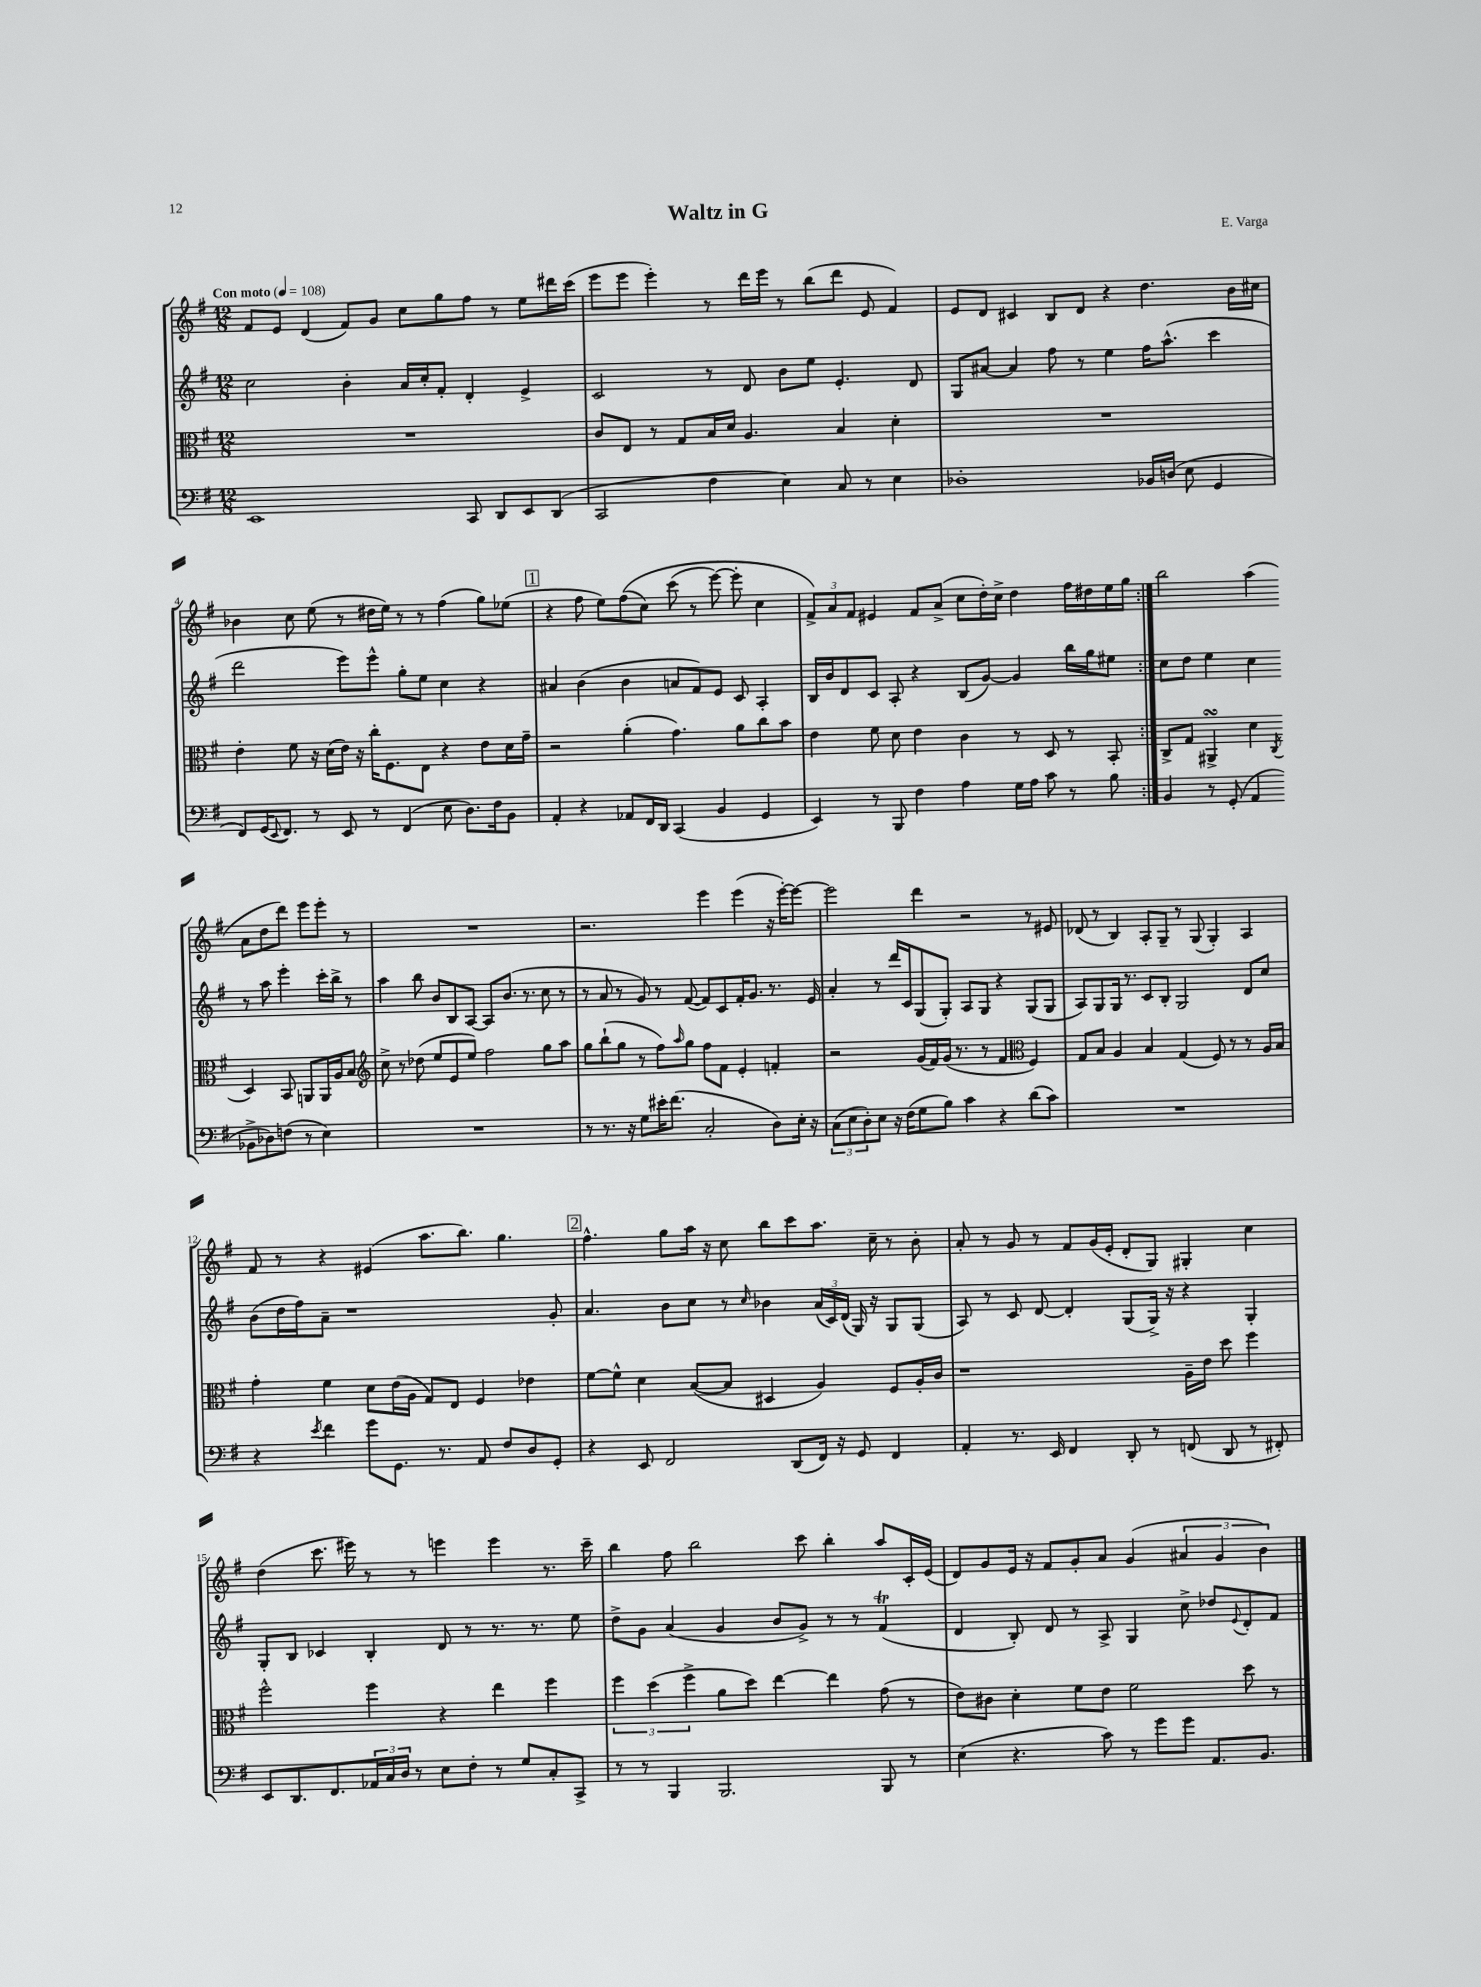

**kern	**kern	**kern	**kern
*staff4	*staff3	*staff2	*staff1
*clefF4	*clefC3	*clefG2	*clefG2
*k[f#]	*k[f#]	*k[f#]	*k[f#]
*M12/8	*M12/8	*M12/8	*M12/8
*MM108	*MM108	*MM108	*MM108
1EE	1.r	2cc	8f#
.	.	.	8e
.	.	.	(4d
.	.	4b'	8f#)
.	.	.	8g
.	.	16a	8cc
.	.	16cc'	.
.	.	8f#'	8gg
8CC	.	4d'	8ff#
8DD	.	.	8r
8EE	.	4e^	8ee
(8DD	.	.	16ddd#
.	.	.	(16ccc
=	=	=	=
2CC	8c	2c	8eee
.	8E	.	8eee
.	8r	.	4eee')
.	8G	.	.
4F#	16B	8r	8r
.	16d	.	.
.	4.A	8d	16ddd
.	.	.	16eee
4E)	.	8b	8r
.	.	8ee	(8bb
8C	4B	4.e'	8ddd
8r	.	.	8e
4E	4d'	.	4f#)
.	.	8d	.
=	=	=	=
1D-'	1.r	8G	8e
.	.	[8a#	8d
.	.	4a#]	4c#
.	.	8ff#	8B
.	.	8r	8d
.	.	4ee	4r
16BB-	.	16ff#	4.dd
(16D	.	(8.aa^^	.
8E	.	.	.
4GG	.	4ccc	.
.	.	.	16b
.	.	.	16cc#
=	=	=	=
8FF#)	4e'	2ddd	4b-
(16GG	.	.	.
8qqEE	.	.	.
8.FF#)	.	.	.
.	8f#	.	8cc
8r	16r	.	(8ee
.	(16d	.	.
8EE	16e)	8eee)	8r
.	16r	.	.
8r	16cc'	8eee^^	16dd#
.	8.F#	.	16ee)
(4FF#	.	8gg'	8r
.	8E	8ee	8r
8E	4r	4cc	(4ff#
8.D)	.	.	.
.	8e	4r	8gg)
16F#	.	.	.
8BB	16d	.	(8ee-
.	16g~	.	.
=	=	=	=
4AA'	2r	4a#	4r
4r	.	(4b	8ff#
.	.	.	8ee)
8AA-	(4a'	4b	&((8ff#
16FF#	.	.	8cc)
16DD	.	.	.
(4CC	4.g)	8a	(8ccc
.	.	8f#)	8r
4BB	.	8e	[8eee)
.	8a	8c	8eee']
4GG	8cc	4A'	4cc
.	8b	.	.
=	=	=	=
4EE)	4e	16B	12f#^&)
.	.	16b	.
.	.	.	12a
.	.	8d	.
.	.	.	12f#
8r	8f#	8c	4e#
8BBB	8d	8A'	.
4F#	4e	4r	8f#
.	.	.	(8a^
4A	4c	(8B	8cc
.	.	[8g)	16dd')
.	.	.	16cc^
16G	8r	4g]	4dd
16A	.	.	.
8c	8D	.	.
8r	8r	16bb	16ff#
.	.	16gg	16dd#
8B	8BB'	8ee#	16ee
.	.	.	16gg
=:|!	=:|!	=:|!	=:|!
4BB	8C^	8cc	2bb
.	8G	8dd	.
8r	4AA#^	4ee	.
(8GG'	.	.	.
4AA	4d	4cc	(4aa
.	8qC	.	.
8BB-^	4D	8r	8a
8D-)	.	8aa	8dd
(8F	8BB	4eee'	8ddd)
8r	8AA	.	8eee
4E)	16AA	16ccc'	8eee'
.	16A	16bb^	.
.	8B	8r	8r
=	=	=	=
*	*clefG2	*	*
1.r	8cc^	4aa	1.r
.	8r	.	.
.	(8dd-	8bb	.
.	8ee	8b	.
.	8e	8B	.
.	8ee)	[8A	.
.	2ff#	8A]	.
.	.	(8.b	.
.	.	8.r	.
.	8gg	8cc	.
.	8aa	8r	.
=	=	=	=
8r	8gg	8r	2.r
8.r	(8bb`	8a	.
.	8gg	8r	.
16r	.	.	.
8G	8r	8g)	.
16e#'	8ff#)	8r	.
(8.f#	.	.	.
.	16qqaa	.	.
.	8gg	([8f#	.
2C'	8ff#	8f#])	4eee
.	8f#	8c	.
.	4e'	16f#'	(4eee
.	.	8.g	.
8D)	4f'	8.r	16r
.	.	.	[16eee')
16E'	.	.	8eee_
16r	.	16e	.
=	=	=	=
(12C	2r	4a'	2eee]
12E	.	.	.
12D')	.	.	.
8E	.	8r	.
16r	.	16ddd	.
(16F#	.	16c	.
8G	(16g	(8G	4ddd
.	16f#)	.	.
8B)	(16g	8G')	.
.	8.r	.	.
4c	.	8A	2r
.	8r	8G	.
4r	4f#	4r	.
*	*clefC3	*	*
(8d	4F#)	(8G	8r
8c)	.	8G	8e#
=	=	=	=
1.r	8G	8A)	(8d-
.	8B	8G	8r
.	4A	16G	4B)
.	.	8.r	.
.	4B	8c	8A'
.	.	8B'	8G~
.	(4G	2G	8r
.	.	.	(8G
.	8F#)	.	4G')
.	8r	.	.
.	8r	8d	4A
.	16A	8cc	.
.	16B	.	.
=	=	=	=
4r	4g'	(8b	8f#
.	.	16dd	8r
.	.	16ff#)	.
8qe	.	.	.
4f#	4f#	8a~	4r
.	.	1r	.
8g	8d	.	(4e#
8.GG	(16e	.	.
.	16A	.	.
.	8G)	.	8.aa
8.r	.	.	.
.	8E	.	.
.	.	.	8.bb)
8AA	4F#	.	.
8F#	.	.	4.gg
8D	4e-	.	.
8GG'	.	8g'	.
=	=	=	=
4r	[8f#	4.a	4.ff#^^
.	8f#^^]	.	.
8EE	4d	.	.
2FF#	.	8b	8gg
.	([8B	8cc	16aa
.	.	.	16r
.	8B]	8r	8cc
.	.	16qqcc	.
.	4D#	4b-	8bb
(8DD	.	.	8ccc
16FF#)	4A)	(24a	8.aa
.	.	24c)	.
16r	.	.	.
.	.	(24d	.
8GG	.	16G)	.
.	.	16r	16cc~
4FF#	8F#	8G	8r
.	16A'	(8G	8b'
.	16c	.	.
=	=	=	=
4AA'	1r	8A)	8a'
.	.	8r	8r
8.r	.	8c	8g
.	.	[8d	8r
16EE	.	.	.
4FF#	.	4d']	8f#
.	.	.	(16g
.	.	.	16e'
8DD'	.	(8G	8d'
8r	.	16G^)	8G)
.	.	16r	.
(8FF	16A~	4r	4G#'
.	16e	.	.
8DD	8dd	.	.
8r	4ff#	4G'	4cc
8FF#')	.	.	.
=	=	=	=
8EE	2ff#^^	8G'	(4dd
8.DD	.	8B	.
.	.	4c-	8.ccc
8.FF#	.	.	.
.	.	.	16eee#)
24AA-	4ff#	4B'	8r
24C	.	.	.
24D	.	.	.
8r	.	.	8r
8E	4r	8d	4eee
8F#'	.	8r	.
8r	4ee	8.r	4eee
8G	.	.	.
.	.	8.r	.
8C'	4ff#	.	8.r
8CC^	.	8ee	.
.	.	.	16ccc~
=	=	=	=
8r	6ff#	8dd^	4bb
8r	.	8g	.
.	(6dd	.	.
4BBB	.	(4a	8ff#
.	6ff#^	.	.
.	.	.	2bb
2.BBB	8a	4g	.
.	8dd)	.	.
.	[4ee	8b	.
.	.	8g^)	8ccc
.	4ee]	8r	4bb'
.	.	8r	.
8BBB	(8g	(4f#	8aa
8r	8r	.	16c'
.	.	.	(16e
=	=	=	=
(4E	8e)	4d	8d)
.	8c#	.	8g
4.r	4d'	8B')	16e
.	.	.	16r
.	.	8d	8f#
.	8f#	8r	8g'
8c)	8e	8A^	8a
8r	2f#	4G	(4g
8g	.	.	.
8g	.	8cc^	6a#
8.AA	.	8dd-	.
.	.	.	6g
.	.	8qqe	.
.	8dd	8d'	.
8.BB	.	.	.
.	.	.	6b)
.	8r	8f#	.
==	==	==	==
*-	*-	*-	*-
